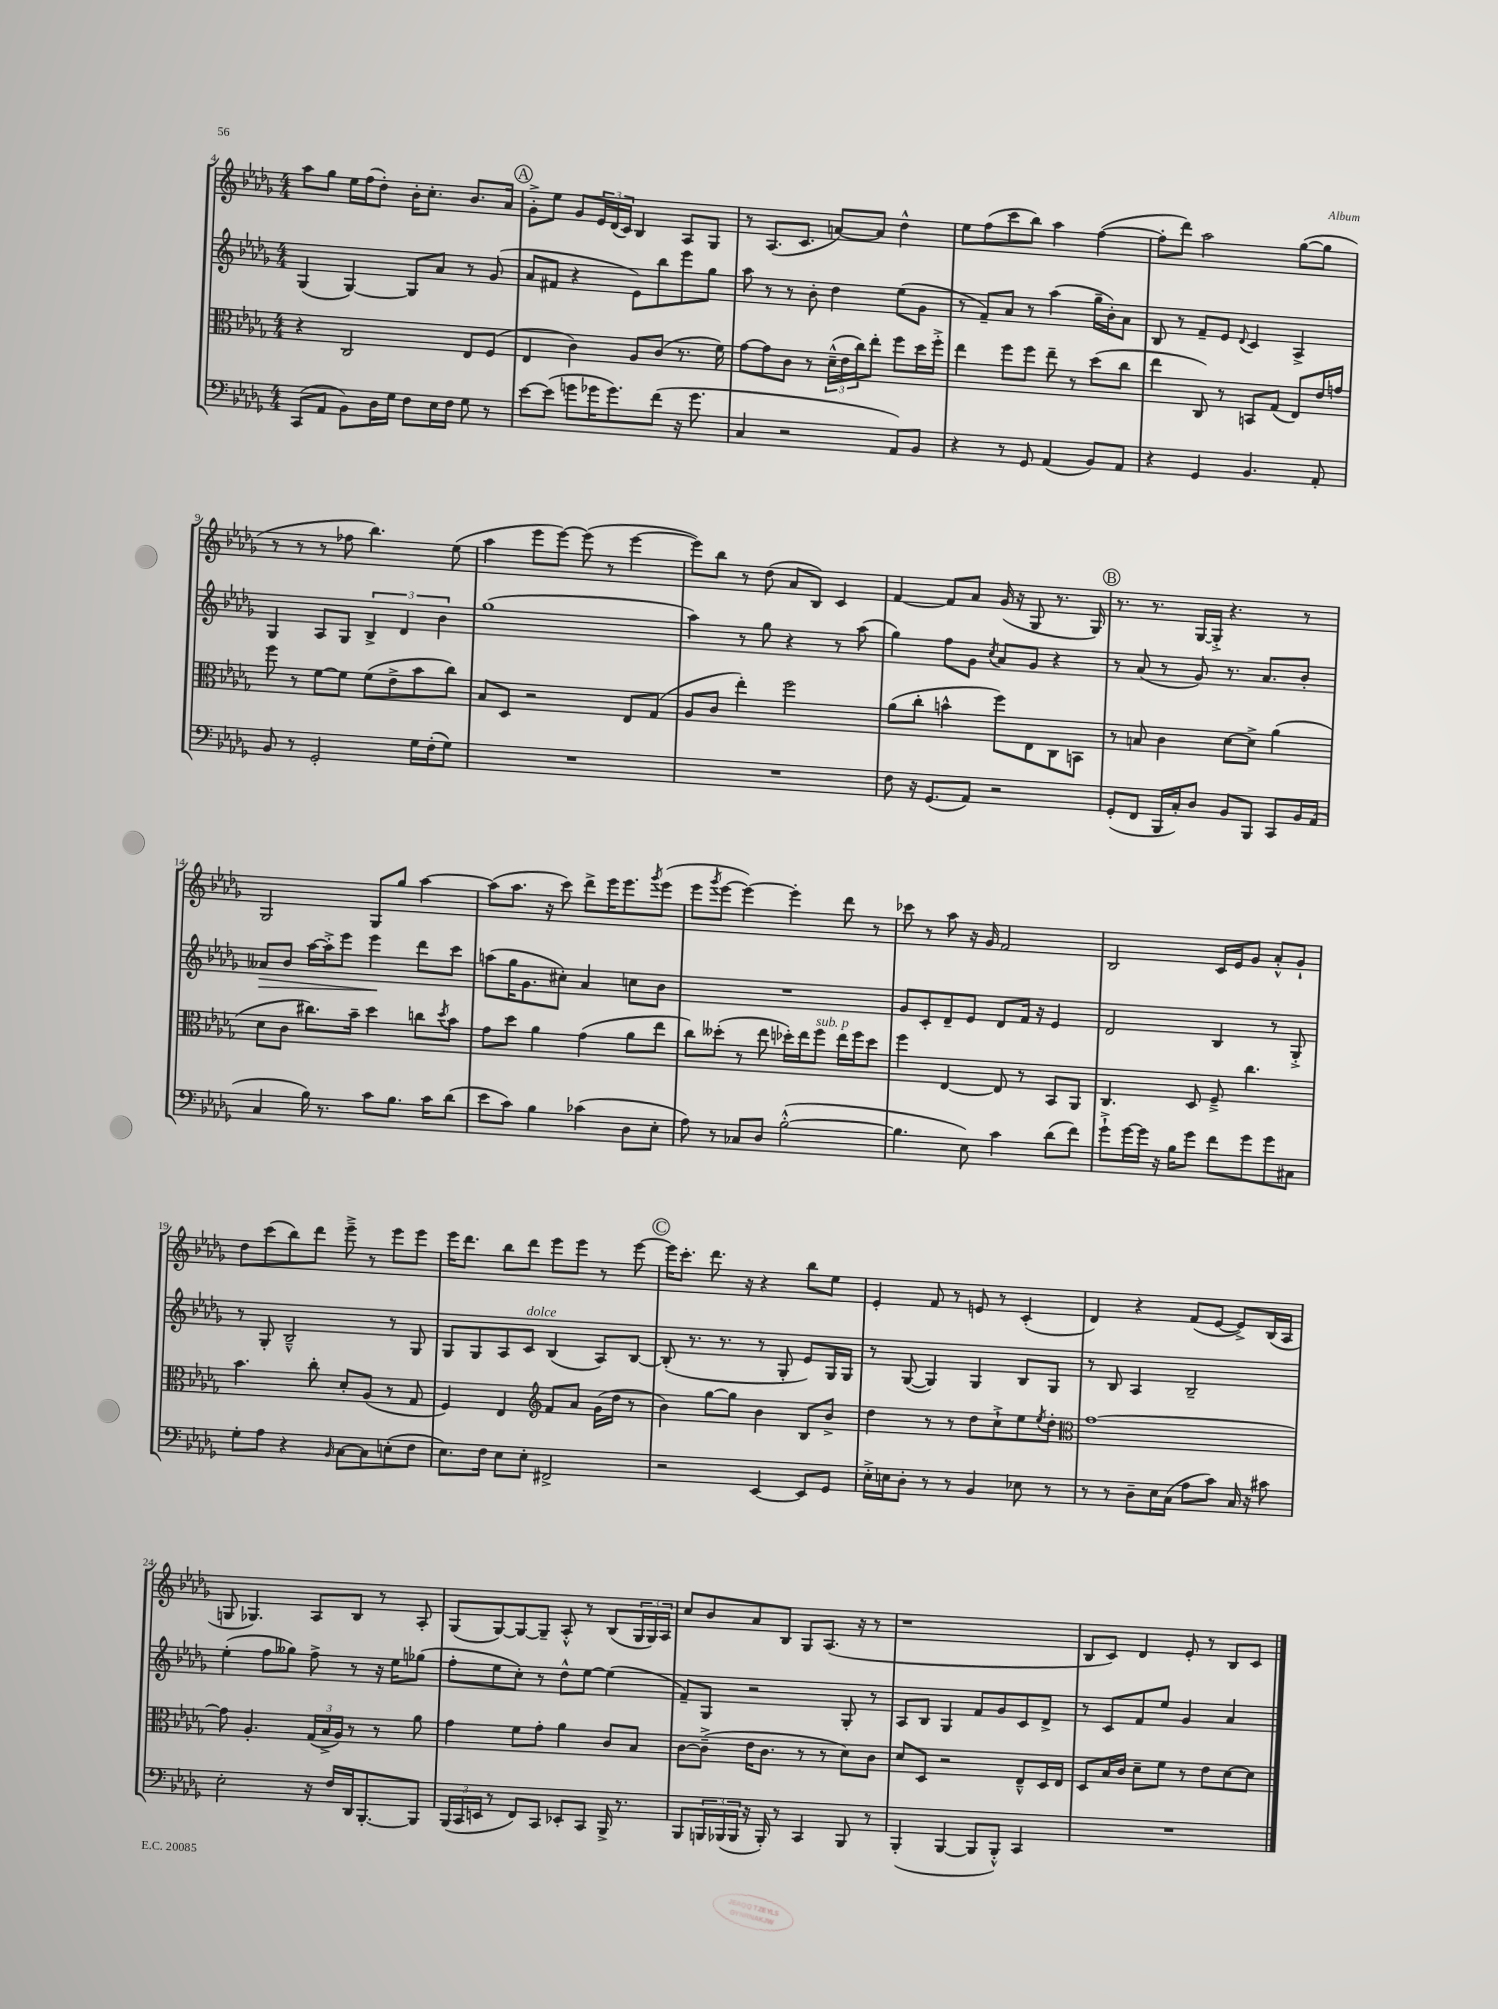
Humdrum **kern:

**kern	**kern	**kern	**dynam	**kern
*part4	*part3	*part2	*part2	*part1
*staff4	*staff3	*staff2	*staff2	*staff1
*clefF4	*clefC3	*clefG2	*	*clefG2
*k[b-e-a-d-g-]	*k[b-e-a-d-g-]	*k[b-e-a-d-g-]	*	*k[b-e-a-d-g-]
*M4/4	*M4/4	*M4/4	*	*M4/4
=4	=4	=4	=4	=4
(8CC/L	4r	(4G-/	.	8aa-\L
8AA-/J	.	.	.	8gg-\J
8BB-\L)	2C/	[4G-/)	.	16ee-\LL
.	.	.	.	(16ff\J
16D-\L	.	.	.	8dd-'\J)
16G-\JJ	.	.	.	.
8F\L	.	8G-/L]	.	16b-'\KL
.	.	.	.	8.cc'\J
16E-\L	.	8a-/J	.	.
16F\JJ	.	.	.	.
8G-\	8E-/L	8r	.	8.b-/L
8r	(8F/J	(8g-/	.	.
.	.	.	.	16a-/Jk
!!LO:REH:place=s1:t=A
=5	=5	=5	=5	=5
[8e-\L	4E-/	8a-/L	.	8g-'^\L
(8e-\J]	.	8f#X/J	.	8ee-\J
8gn\L	4c\)	4r	.	8g-/L
16g-X\K	.	.	.	24e-/L
.	.	.	.	(24d-/
8.g-\)	.	.	.	.
.	.	.	.	24c/JJ)
.	8A-/L	8e-\L)	.	4B-/
(8f\J	(8c/J	8bb-\	.	.
16r	8.r	8eee-\	.	8A-/L
8.g-\	.	.	.	.
.	.	8gg-\J	.	8G-/J
.	16f\)	.	.	.
=6	=6	=6	=6	=6
4C/	[8g-\L	8aa-\	.	8r
.	8g-\]	8r	.	(8.A-/L
2r	8c\J	8r	.	.
.	.	.	.	8.c/J
.	8r	8b-'\	.	.
.	(24d-~^^\LL	4dd-\	.	[8an/L)
.	24e-\	.	.	.
.	24cc\J)	.	.	.
.	8ee-'\J	.	.	8a/J]
8AA-/L)	8ff\L	(8ee-\L	.	4dd-^^\
8BB-/J	16dd-\L	8g-\J	.	.
.	16ff'^\JJ	.	.	.
=7	=7	=7	=7	=7
4r	4ee-\	8r	.	8ee-\L
.	.	8f~/L)	.	(8ff\
8r	8ff\L	8a-/J	.	8ccc\
8GG-/	8ff\J	8r	.	8bb-\J)
(4AA-/	8ee-~\	(4aa-\	.	4aa-\
.	8r	.	.	.
8BB-/L)	(8dd-\L	16gg-~\LL	.	([4ff\
.	.	16b-'\J)	.	.
8AA-/J	8cc\J	8a-\J	.	.
=8	=8	=8	=8	=8
4r	4ee-\	8B-/	.	8ff'\L]
.	.	8r	.	8ddd-\J)
4GG-/	8C/)	8f~/L	.	2aa-\
.	8r	8e-/J	.	.
.	.	8qqd-/	.	.
4.BB-/	8BBn/L	4c/	.	.
.	(8G-/J	.	.	.
.	8E-/L)	4A-^/	.	([8gg-\L
8AA-'/	16e-/L	.	.	8gg-\J]
.	16gn/JJ	.	.	.
!!LO:LB:g=z
=9	=9	=9	=9	=9
8BB-/	8ff\	4G-/	.	8r
8r	8r	.	.	8r
2GG-'/	[8f\L	8A-/L	.	8r
.	8f\J]	8G-/J	.	8ff-X\
.	(8f\L	6B-^/	.	4.bb-\)
.	8e-^\	.	.	.
.	.	6d-/	.	.
16G-\LL	8b-\	.	.	.
(16F'\J	.	.	.	.
.	.	6b-\	.	.
8G-\J)	8cc\J)	.	.	(8ee-\
=10	=10	=10	=10	=10
1r	8B-/L	(1gg-	.	4aa-\
.	8D-/J	.	.	.
.	2r	.	.	8eee-\L
.	.	.	.	[8eee-\J)
.	.	.	.	(8eee-\]
.	.	.	.	8r
.	8E-/L	.	.	[4eee-\
.	(8G-/J	.	.	.
=11	=11	=11	=11	=11
1r	8A-/L	4aa-\)	.	8eee-\L])
.	8c/J	.	.	8bb-\J
.	4ee-'\)	8r	.	8r
.	.	8gg-\	.	(8dd-\
.	2ff\	4r	.	8a-/L
.	.	.	.	8B-/J)
.	.	8r	.	4c/
.	.	(8aa-\	.	.
=12	=12	=12	=12	=12
8F\	(8a-\L	4gg-\)	.	[4f/
16r	8cc'\J	.	.	.
(8.GG-/L	.	.	.	.
.	4bn^^\	8ff\L	.	8f/L]
8AA-/J)	.	8g-\J	.	8a-/J
.	.	8qcc/	.	.
2r	8ff\L)	8a-/L	.	(16g-/
.	.	.	.	16r
.	8E-\	8g-/J	.	8G-/
.	8C\	4r	.	8.r
.	8BBn\J	.	.	.
.	.	.	.	16G-/)
!!LO:REH:place=s1:t=B
=13	=13	=13	=13	=13
(8GG-'/L	8r	8r	.	8.r
8FF/J	8Bn/	(8a-/	.	.
.	.	.	.	8.r
16BBB-/LL	4c\	8r	.	.
16C'/J)	.	.	.	.
8D-/J	.	8g-/)	.	[16G-/LL
.	.	.	.	16G-'^/JJ]
8BB-/L	[8d-\L	8.r	.	4.r
8BBB-/J	8d-^\J]	.	.	.
.	.	8.a-/L	.	.
8CC/L	(4a-\	.	.	.
16BB-/L	.	8b-'/J	.	8r
(16AA-/JJ	.	.	.	.
!!LO:LB:g=z
=14	=14	=14	=14	=14
!	!	!	!LO:HP:b	!
4C/	8d-\L	8a--X/L	>	2G-/
.	8c\J	8b-/J	.	.
16B-\)	8.cc#X\L)	[16aa-\LL	.	.
8.r	.	16aa-'^\J]	.	.
.	.	8eee-\J	.	.
.	16b-~\Jk	.	.	.
8c\L	4dd-\	4eee-\	.	8G-/L
8.B-\J	.	.	.	8gg-/J
.	8ccn\L	8ddd-\L	]	[4aa-\
16c\KL	.	.	.	.
.	8qdd-/	.	.	.
(8d-\J	8b-\J	8ccc\J	.	.
=15	=15	=15	=15	=15
8e-\L	8g-\L	(8aan\L	.	(8aa-\L]
8c\J)	8dd-\J	16gg-\K	.	8.aa-\J
.	.	8.g-\	.	.
4B-\	4a-\	.	.	.
.	.	.	.	16r
.	.	8cc#X'\J)	.	8ccc\)
(4c-X\	(4g-\	4a-/	.	8ddd-^\L
.	.	.	.	16eee-\K
.	.	.	.	8.eee-\
8D-\L	8a-\L	8ccn\L	.	.
.	.	.	.	8qggg-/
8E-'\J	8ee-\J	8b-\J	.	(8eee-\J
=16	=16	=16	=16	=16
8A-\)	8cc\L)	1r	.	8eee-\L
.	.	.	.	8qggg-/
8r	(8dd--X'\J	.	.	[8eee-\J
8C-X/L	8r	.	.	4eee-\_)
8D-/J	8ee-\	.	.	.
([2B-'^^\	16dd-X'\LL)	.	.	4eee-'\]
.	16ee-\J	.	.	.
!	!LO:TX:a:i:t=sub. p	!	!	!
.	8ff\J	.	.	.
.	16ee-\LL	.	.	8ddd-\
.	16ff\J	.	.	.
.	8dd-\J	.	.	8r
=17	=17	=17	=17	=17
4.B-\]	4ff\	8g-/L	.	8ccc-X\
.	.	8c'/	.	8r
.	[4E-/	8d-~/	.	8aa-\
8E-\)	.	8e-/J	.	16r
.	.	.	.	16g-/
4c\	8E-/]	8d-/L	.	2f/
.	8r	16f/Jk	.	.
.	.	16r	.	.
(8d-\L	8BB-/L	4e-/	.	.
8f\J)	8AA-/J	.	.	.
=18	=18	=18	=18	=18
8g-`^\L	4.C/	2d-/	.	2B-/
[16g-\L	.	.	.	.
16g-\JJ]	.	.	.	.
16r	.	.	.	.
16B-\KL	.	.	.	.
8g-\J	8D-/	.	.	.
8f\L	8F~^/	4B-/	.	16c/LL
.	.	.	.	16e-/J
8g-\	4.cc\	.	.	8g-/J
8g-\	.	8r	.	8a-'^^/L
8C#X\J	.	8G-'^/	.	8g-`/J
!!LO:LB:g=z
=19	=19	=19	=19	=19
8G-'\L	4.b-\	8r	.	8dd-\L
8A-\J	.	8G-'/	.	(8ccc\
4r	.	2B-~^^/	.	8bb-\)
.	8cc'\	.	.	8ddd-\J
16qqBB-/	.	.	.	.
[8C\L	8d-'/L	.	.	8eee-~^\
8C\]	(8A-/J	.	.	8r
(8En'\	8r	8r	.	8eee-\L
8F\J	8G-/	8G-/	.	8eee-\J
=20	=20	=20	=20	=20
8.E-\L)	4F/)	8G-/L	.	16eee-\KL
.	.	.	.	8.ddd-\J
.	.	8G-/	.	.
16F\Jk	.	.	.	.
8E-\L	4E-/	8A-/	.	8bb-\L
!	!	!LO:TX:a:i:t=dolce	!	!
8E-'\J	.	8c/J	.	8ddd-\J
*	*clefG2	*	*	*
2FF#X^/	8f/L	(4B-/	.	8eee-\L
.	8a-/J	.	.	8eee-\J
.	(16g-\LL	8A-/L)	.	8r
.	16dd-\JJ	.	.	.
.	8r	[8B-/J	.	[8eee-\
!!LO:REH:place=s1:t=C
=21	=21	=21	=21	=21
2r	4b-\)	(8B-'/]	.	16eee-\KL]
.	.	.	.	8.ccc'\J
.	.	8.r	.	.
.	[8gg-\L	.	.	8.ddd-\
.	.	8.r	.	.
.	8gg-\J]	.	.	.
.	.	.	.	16r
[4EE-/	4b-\	8r	.	4r
.	.	8G-'/	.	.
8EE-/L]	8B-/L	8e-/L)	.	8bb-\L
8GG-/J	8b-^/J	16G-/L	.	8ee-\J
.	.	16G-/JJ	.	.
=22	=22	=22	=22	=22
16E-'^\LL	4dd-\	8r	.	4e-'/
16En\J	.	.	.	.
8D-'\J	.	([8G-/	.	.
8r	8r	4G-/])	.	8f/
8r	8r	.	.	8r
4BB-/	8dd-\L	4G-/	.	8en/
.	8cc`^\	.	.	8r
8E-X\	8ee-\	8B-/L	.	(4c'/
.	8qee-/	.	.	.
8r	8dd-'\J	8G-/J	.	.
=23	=23	=23	=23	=23
*	*clefC3	*	*	*
8r	[1g-	8r	.	4d-/)
8r	.	8B-/	.	.
8D-~\L	.	4A-/	.	4r
16E-\L	.	.	.	.
(16C\JJ	.	.	.	.
8A-\L	.	2B-~/	.	(8f/L
8c\J)	.	.	.	[8e-/J
16C/	.	.	.	8e-^/L])
16r	.	.	.	.
8c#X\	.	.	.	(16B-/L
.	.	.	.	16A-/JJ
!!LO:LB:g=z
=24	=24	=24	=24	=24
2E-'\	8g-\]	(4ee-'\	.	8Gn/
.	4.A-'/	.	.	4.G-X/)
.	.	8ff\L	.	.
.	.	8gg--X\J)	.	.
16r	(24G-/LL	8ff^\	.	8A-/L
.	24B-^/	.	.	.
16F/LL	.	.	.	.
.	24A-/JJ)	.	.	.
16DD-/J	8r	8r	.	8B-/J
[8.BBB-'/	.	.	.	.
.	8r	16r	.	8r
.	.	16ee-\KL	.	.
8BBB-/J]	8a-\	(8gg-X\J	.	8A-'/
=25	=25	=25	=25	=25
(24BBB-/LL	4g-\	8ff'\L	.	(8G-/L
24CC/	.	.	.	.
24EEn/JJ	.	.	.	.
8r	.	8ee-\	.	[8G-/)
8FF/L)	8f\L	8cc'\J)	.	8G-/_
8CC/J	8g-'\J	8r	.	8G-~/J]
8EE-X'/L	4a-\	8dd-^^\L	.	8A-'^^/
8CC/J	.	[8ee-\J	.	8r
16BBB-^/	8c/L	(4ee-\]	.	(8B-/L
8.r	.	.	.	.
.	8B-/J	.	.	24G-/L
.	.	.	.	24G-/)
.	.	.	.	24A-/JJ
=26	=26	=26	=26	=26
8BBB-/L	[8c\L	8f~/L)	.	8cc/L
24BBBn/L	(8c~^\J]	8G-/J	.	8b-/
(24BBB-X/	.	.	.	.
24BBB-/JJ	.	.	.	.
16r	16e-\KL	2r	.	8a-/
16BBB-'/)	8.c\J	.	.	.
8r	.	.	.	8B-/J
4CC/	8r	.	.	8G-/L
.	8r	.	.	(8.A-/J
8BBB-/	8d-\L)	8G-'/	.	.
.	.	.	.	16r
8r	8c\J	8r	.	8r
=27	=27	=27	=27	=27
(4BBB-'/	8d-/L	8A-/L	.	1r
.	8D-/J	8B-/J	.	.
[4BBB-/	2r	4G-/	.	.
8BBB-/L]	.	8f/L	.	.
8BBB-'^^/J)	.	8g-/	.	.
4CC/	8E-~^^/L	8c/	.	.
.	16D-/L	8d-^/J	.	.
.	16E-/JJ	.	.	.
=28	=28	=28	=28	=28
1r	8D-/L	8r	.	8B-/L
.	16B-/L	8c/L	.	8c/J)
.	16c/JJ	.	.	.
.	8d-~\L	8f/	.	4d-/
.	8f\J	8ee-/J	.	.
.	8r	4g-/	.	8e-'/
.	8e-\L	.	.	8r
.	[8d-\	4a-/	.	8B-/L
.	8d-\J]	.	.	8c/J
==	==	==	==	==
*-	*-	*-	*-	*-
